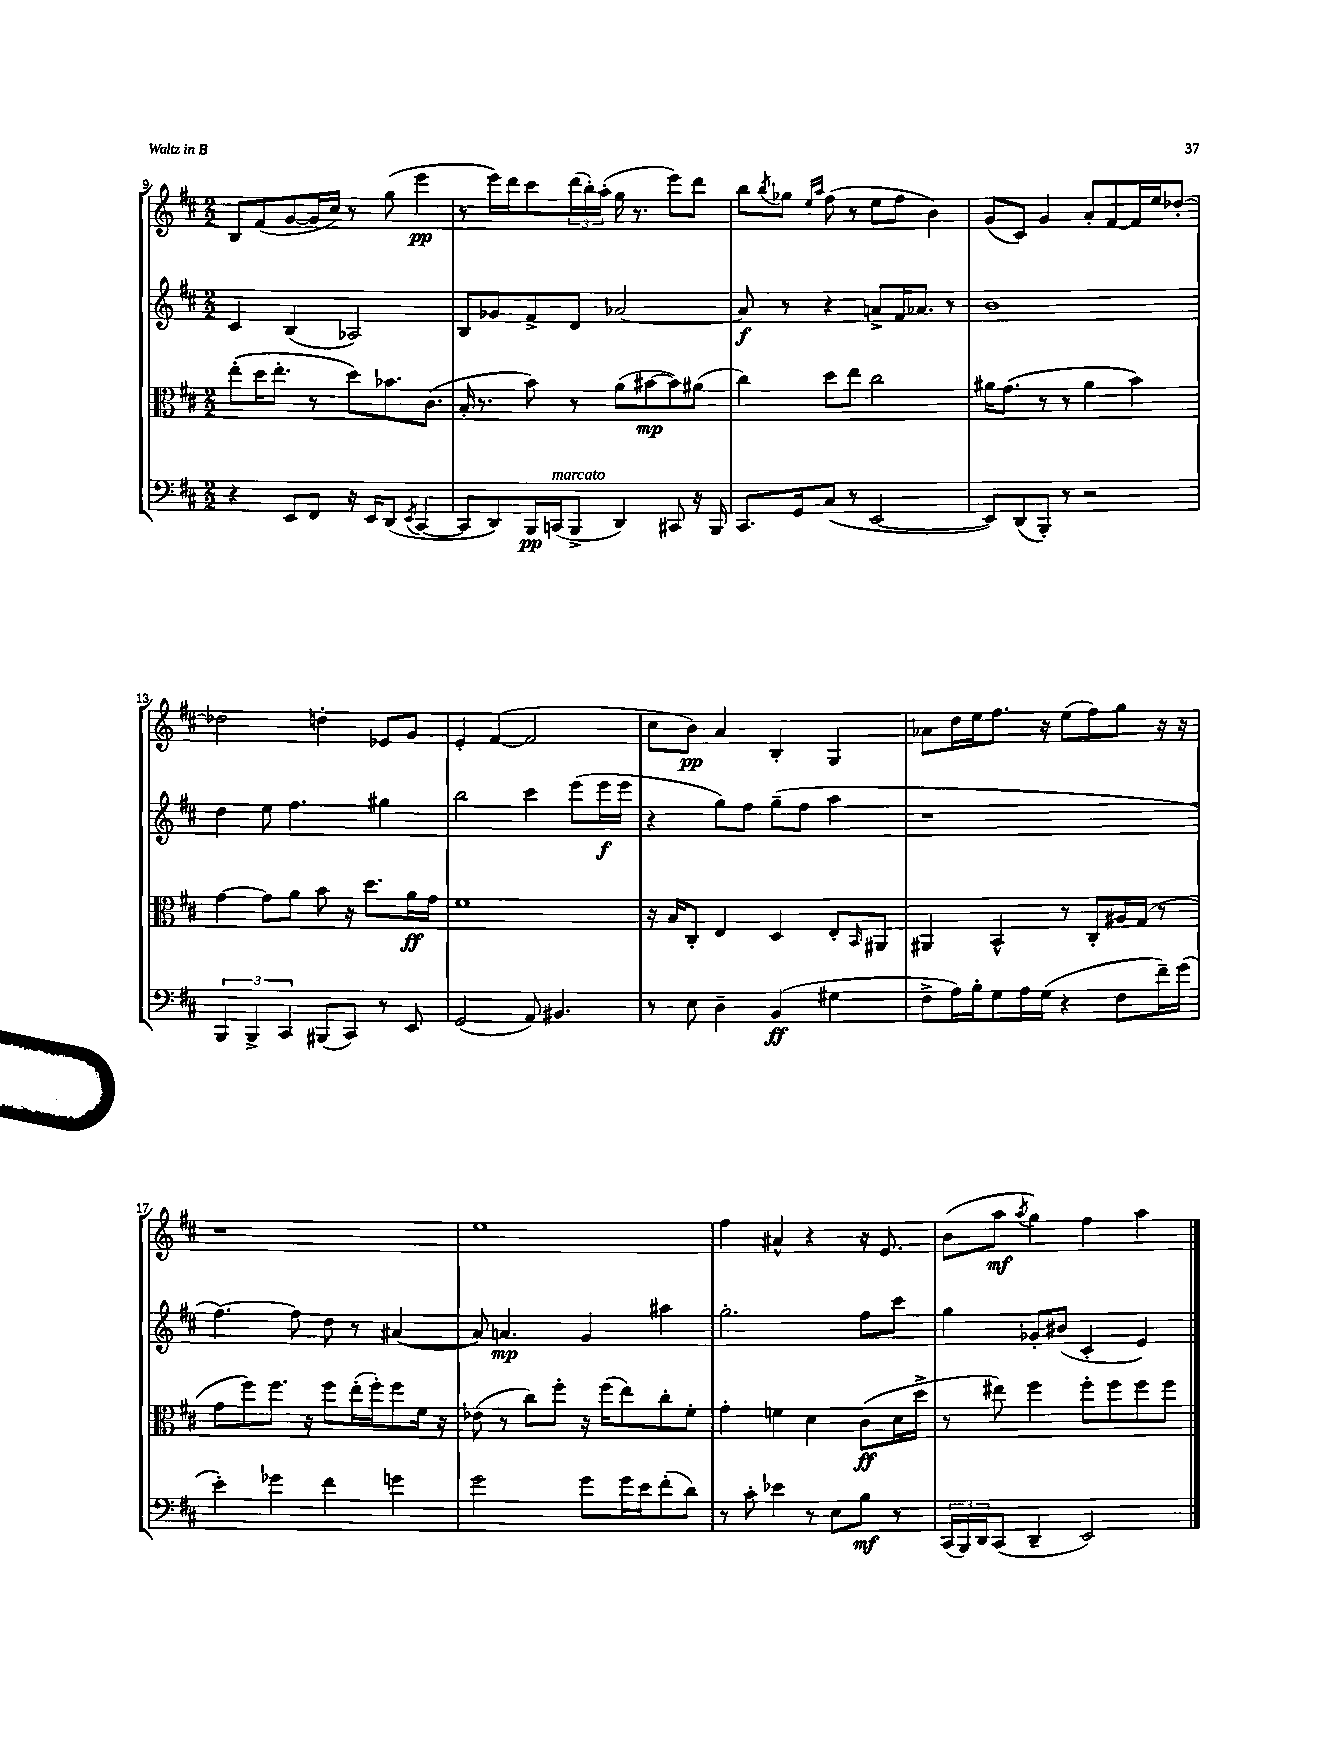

**kern	**dynam	**kern	**dynam	**kern	**dynam	**kern	**dynam
*part4	*part4	*part3	*part3	*part2	*part2	*part1	*part1
*staff4	*staff4	*staff3	*staff3	*staff2	*staff2	*staff1	*staff1
*clefF4	*	*clefC3	*	*clefG2	*	*clefG2	*
*k[f#c#]	*	*k[f#c#]	*	*k[f#c#]	*	*k[f#c#]	*
*M2/2	*	*M2/2	*	*M2/2	*	*M2/2	*
=9	=9	=9	=9	=9	=9	=9	=9
4r	.	(8ee'\L	.	4c#/	.	8B/L	.
.	.	16dd\K	.	.	.	(8f#/	.
.	.	8.ee'\J	.	.	.	.	.
8EE/L	.	.	.	(4B/	.	[8g/	.
8FF#/J	.	8r	.	.	.	16g/L]	.
.	.	.	.	.	.	16cc#/JJ)	.
16r	.	8dd\L)	.	2A-X/)	.	8r	.
16EE/KL	.	.	.	.	.	.	.
(8DD/J	.	8.b-X\	.	.	.	(8gg\	.
8qEE/	.	.	.	.	.	.	.
[4CC#/	.	.	.	.	.	4eee\	pp
.	.	(8.c#\J	.	.	.	.	.
=10	=10	=10	=10	=10	=10	=10	=10
8CC#/L]	.	16B'/	.	8B/L	.	8r	.
.	.	8.r	.	.	.	.	.
8DD/)	.	.	.	8g-X/	.	16eee\LL)	.
.	.	.	.	.	.	16ddd\J	.
16BBB/L	pp	8b\)	.	8f#^/	.	8ccc#\	.
!LO:TX:a:i:t=marcato	!	!	!	!	!	!	!
(16CCn/J	.	.	.	.	.	.	.
8BBB^/J	.	8r	.	8d/J	.	(24ddd\L	.
.	.	.	.	.	.	24bb'\)	.
.	.	.	.	.	.	(24aa'\JJ	.
4DD/)	.	(8a\L	.	[2a-X/	.	16gg\	.
.	.	.	.	.	.	8.r	.
.	.	[8b#X\	mp	.	.	.	.
8CC#X/	.	8b#\])	.	.	.	8eee\L)	.
16r	.	(8a#X\J	.	.	.	8ddd\J	.
16BBB/	.	.	.	.	.	.	.
=11	=11	=11	=11	=11	=11	=11	=11
8.CC#/L	.	4cc#\)	.	8a-/]	f	8bb\L	.
.	.	.	.	.	.	8qbb/	.
.	.	.	.	8r	.	8gg-X\J	.
16GG/k	.	.	.	.	.	.	.
.	.	.	.	.	.	16qqee/LL	.
.	.	.	.	.	.	16qqaa/JJ	.
(8C#/J	.	8dd\L	.	4r	.	(8ff#\	.
8r	.	8ee\J	.	.	.	8r	.
[2EE/	.	2cc#\	.	8an^/L	.	8ee\L	.
.	.	.	.	16f#/K	.	8ff#\J	.
.	.	.	.	8.a-X/J	.	.	.
.	.	.	.	.	.	4b\)	.
.	.	.	.	8r	.	.	.
=12	=12	=12	=12	=12	=12	=12	=12
8EE/L])	.	16a#X\KL	.	1b	.	(8g/L	.
.	.	(8.g\J	.	.	.	.	.
(8DD/	.	.	.	.	.	8c#/J)	.
8BBB'/J)	.	8r	.	.	.	4g/	.
8r	.	8r	.	.	.	.	.
2r	.	4a#\	.	.	.	8a'/L	.
.	.	.	.	.	.	[8f#/	.
.	.	4b\)	.	.	.	16f#/L]	.
.	.	.	.	.	.	16ee/J	.
.	.	.	.	.	.	[8dd-X'/J	.
!!LO:LB:g=z
=13	=13	=13	=13	=13	=13	=13	=13
6BBB/	.	[4g\	.	4dd\	.	2dd-X\]	.
6BBB^/	.	.	.	.	.	.	.
.	.	8g\L]	.	8ee\	.	.	.
6CC#/	.	.	.	.	.	.	.
.	.	8a\J	.	4.ff#\	.	.	.
(8BBB#X/L	.	8b\	.	.	.	4ddn'\	.
8CC#/J)	.	16r	.	.	.	.	.
.	.	8.dd\L	.	.	.	.	.
8r	.	.	.	4gg#X\	.	8e-X/L	.
8EE/	.	16a\L	ff	.	.	8g/J	.
.	.	16g\JJ	.	.	.	.	.
=14	=14	=14	=14	=14	=14	=14	=14
(2GG/	.	1f#	.	2bb\	.	4e'/	.
.	.	.	.	.	.	([4f#/	.
8AA/)	.	.	.	4ccc#\	.	2f#/]	.
4.BB#X/	.	.	.	.	.	.	.
.	.	.	.	(8eee\L	.	.	.
.	.	.	.	16eee\L	f	.	.
.	.	.	.	16eee\JJ	.	.	.
=15	=15	=15	=15	=15	=15	=15	=15
8r	.	16r	.	4r	.	8cc#\L	.
.	.	16B/KL	.	.	.	.	.
8E\	.	8C#'/J	.	.	.	8b\J)	pp
4D~\	.	4E/	.	8gg\L)	.	4a/	.
.	.	.	.	8ff#\J	.	.	.
(4BB/	ff	4D/	.	(8gg~\L	.	4B'/	.
.	.	.	.	8ff#\J	.	.	.
4G#X\	.	8E'/L	.	4aa\	.	4G/	.
.	.	16qqBB/	.	.	.	.	.
.	.	8AA#X/J	.	.	.	.	.
=16	=16	=16	=16	=16	=16	=16	=16
8F#^\L	.	4AA#X/	.	1r	.	8a-X\L	.
16A\L)	.	.	.	.	.	16dd\L	.
16B'\J	.	.	.	.	.	16ee\J	.
8G\	.	4BB^^/	.	.	.	8.ff#\J	.
16A\L	.	.	.	.	.	.	.
(16G\JJ	.	.	.	.	.	16r	.
4r	.	8r	.	.	.	(8ee\L	.
.	.	8C#'/L	.	.	.	8ff#\)	.
8F#\L	.	16A#X/L	.	.	.	8gg\J	.
.	.	(16G/JJ	.	.	.	.	.
16f#~\L)	.	8r	.	.	.	16r	.
(16g\JJ	.	.	.	.	.	16r	.
!!LO:LB:g=z
=17	=17	=17	=17	=17	=17	=17	=17
4e'\)	.	8g\L	.	[4.ff#\)	.	1r	.
.	.	8ff#\)	.	.	.	.	.
4g-X\	.	8.ff#\J	.	.	.	.	.
.	.	.	.	8ff#\]	.	.	.
.	.	16r	.	.	.	.	.
4f#\	.	8ff#\L	.	8dd\	.	.	.
.	.	(16ee'\L	.	8r	.	.	.
.	.	16ff#'\J)	.	.	.	.	.
4gn\	.	8ff#\	.	([4a#X/	.	.	.
.	.	16f#\Jk	.	.	.	.	.
.	.	16r	.	.	.	.	.
=18	=18	=18	=18	=18	=18	=18	=18
2g\	.	(8e-X\	.	8a#/])	.	1ee	.
.	.	8r	.	4.an/	mp	.	.
.	.	8cc#\L)	.	.	.	.	.
.	.	8ff#'\J	.	.	.	.	.
8g\L	.	16r	.	4g/	.	.	.
.	.	(16ff#\KL	.	.	.	.	.
16g\L	.	8ee\)	.	.	.	.	.
16e\J	.	.	.	.	.	.	.
(8f#'\	.	8cc#'\	.	4aa#X\	.	.	.
8d\J)	.	8f#'\J	.	.	.	.	.
=19	=19	=19	=19	=19	=19	=19	=19
8r	.	4g'\	.	2.gg'\	.	4ff#\	.
8c#'\	.	.	.	.	.	.	.
4e-X\	.	4fn\	.	.	.	4a#X^^/	.
8r	.	4d\	.	.	.	4r	.
8E\L	.	.	.	.	.	.	.
8B\J	mf	(8c#\L	ff	8ff#\L	.	16r	.
.	.	.	.	.	.	8.e/	.
8r	.	16d\L	.	8ccc#\J	.	.	.
.	.	16dd^\JJ	.	.	.	.	.
=20	=20	=20	=20	=20	=20	=20	=20
(24CC#/LL	.	8r	.	4gg\	.	(8b\L	.
24BBB/)	.	.	.	.	.	.	.
24DD/J	.	.	.	.	.	.	.
(8CC#/J	.	8ee#X\)	.	.	.	8aa\J	mf
.	.	.	.	.	.	8qaa/	.
4DD~/	.	4ff#\	.	8g-X'/L	.	4gg\)	.
.	.	.	.	(8b#X/J	.	.	.
2EE/)	.	8ff#'\L	.	4c#'/	.	4ff#\	.
.	.	8ff#\	.	.	.	.	.
.	.	8ff#\	.	4e/)	.	4aa\	.
.	.	8ff#\J	.	.	.	.	.
==	==	==	==	==	==	==	==
*-	*-	*-	*-	*-	*-	*-	*-
